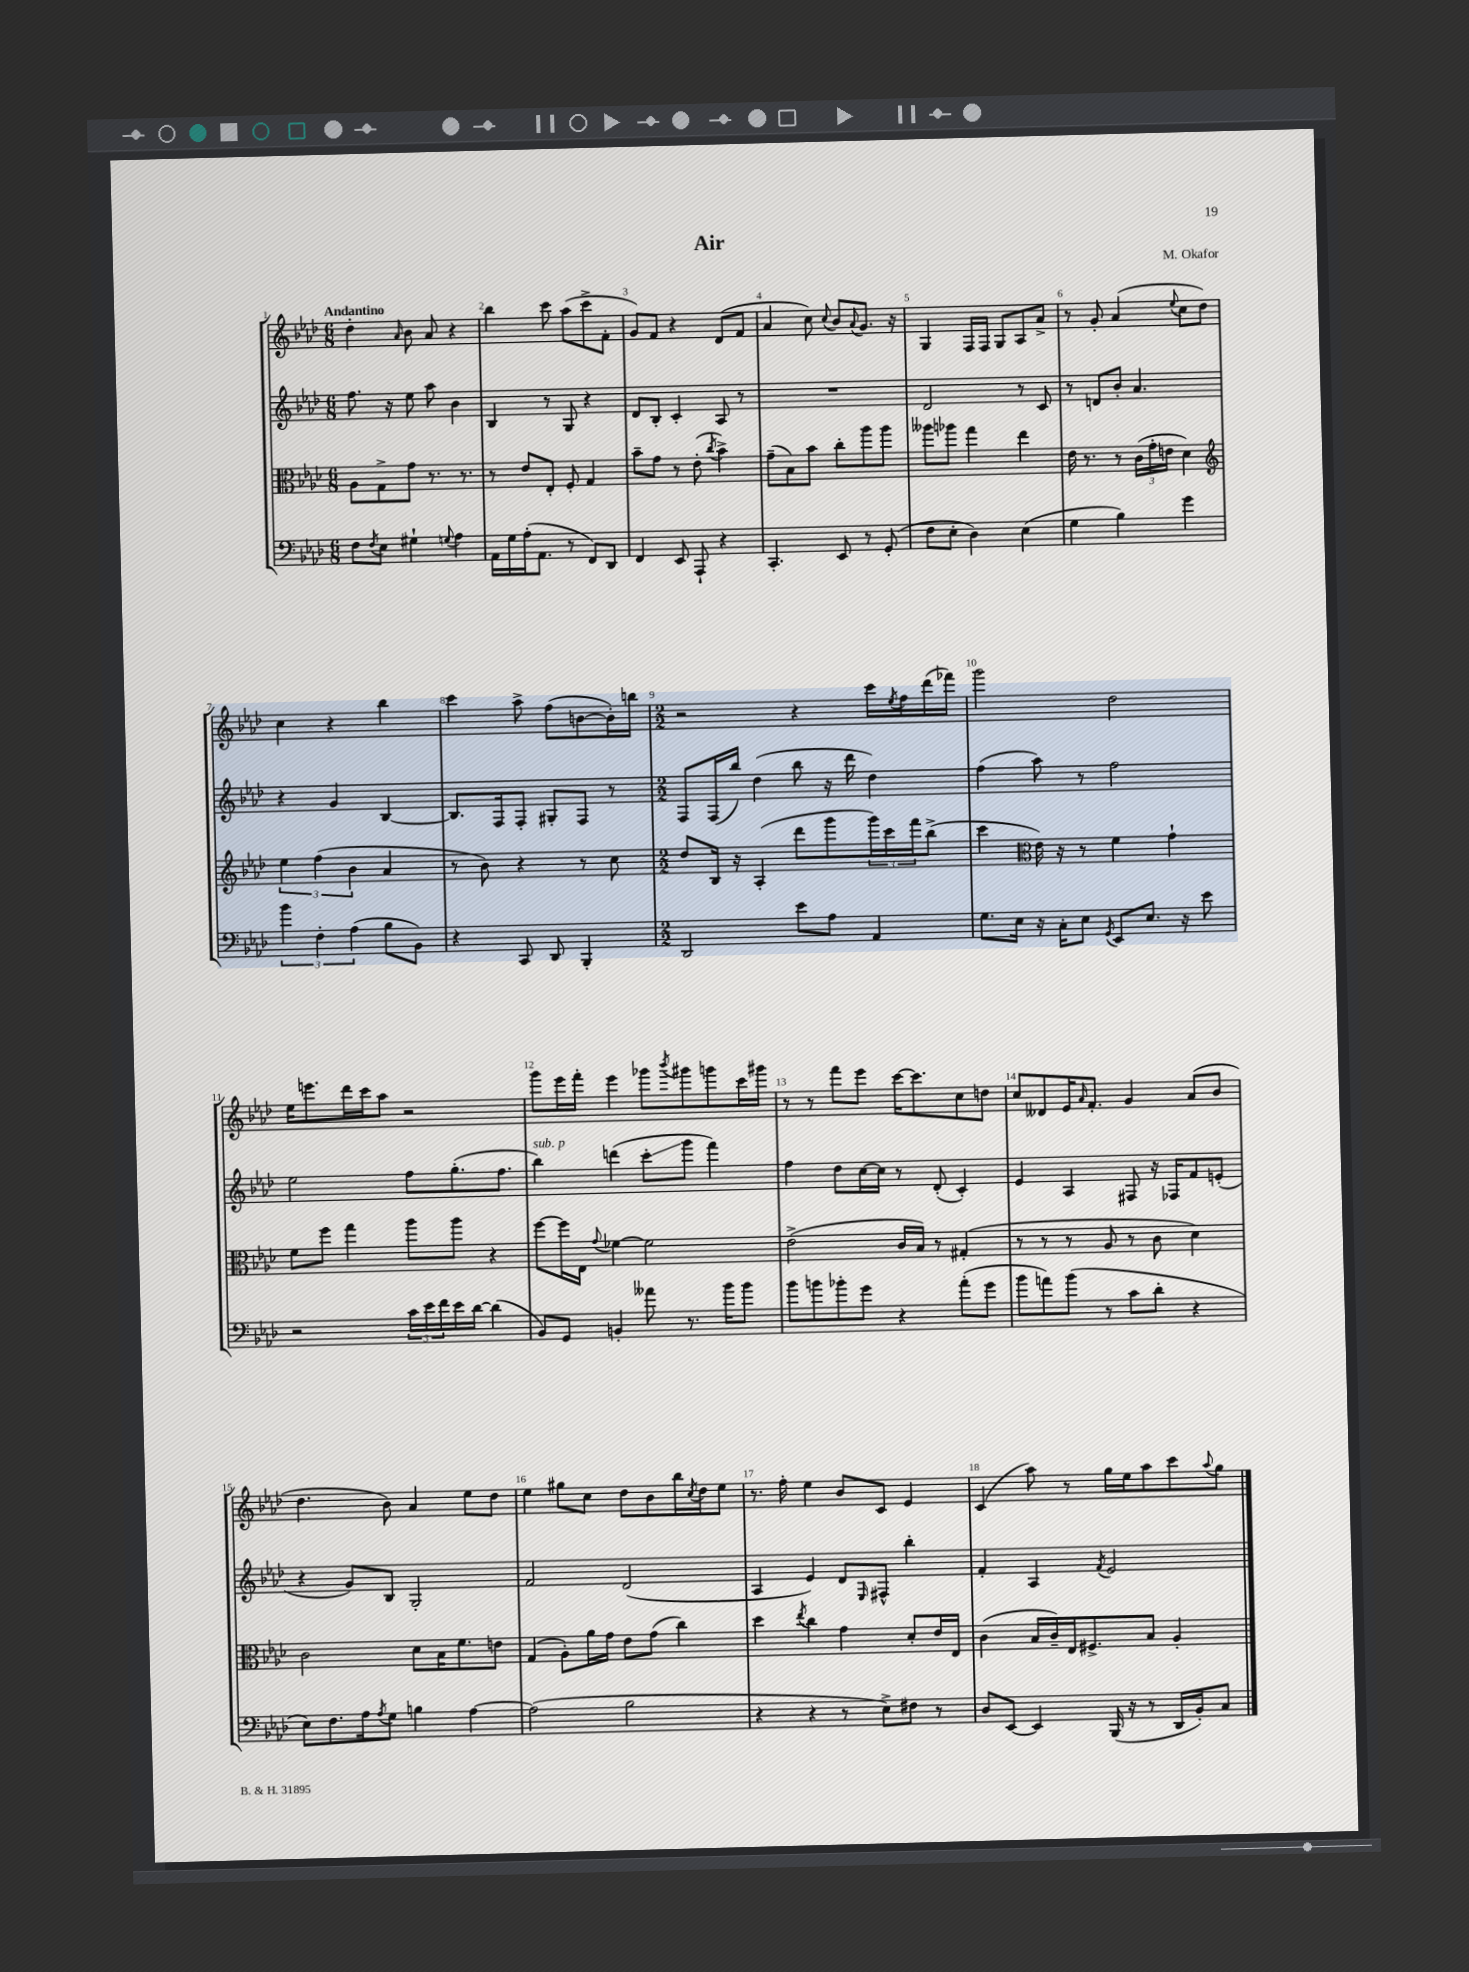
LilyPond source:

\header { title = "Air" composer = "M. Okafor" }
<<
\new StaffGroup <<
\new Staff = "s0" {
    \clef treble \key aes \major \numericTimeSignature \time 6/8 \tempo "Andantino"
    des''4-. \grace { aes'16 } bes'8 aes'8 r4 |
    bes''4 c'''8 aes''8( c'''8-> f'8-. |
    g'8) f'8 r4 des'8( f'8 |
    aes'4 c''8) \appoggiatura { c''8 } bes'8 \appoggiatura { aes'8 } g'8. r16 |
    g4 f16 f16 g8 aes8 aes'8-> |
    r8 g'8-. aes'4( \appoggiatura { ees''8 } c''8 des''8) |
    c''4 r4 bes''4 |
    c'''4 aes''8-> f''8( b'8~ b'16-.) b''16 |
    \numericTimeSignature \time 2/2 r2 r4 c'''16 \acciaccatura { ees''8 } f''16 des'''16( fes'''16) |
    g'''2 des''2 |
    ees''16 e'''8. des'''16 c'''16 aes''8 r2 |
    g'''8 ees'''16 f'''16-. ees'''4 ges'''8 \acciaccatura { bes'''8 } gis'''8 g'''8 c'''16 gis'''16 |
    r8 r8 f'''8 ees'''8 c'''16~ c'''8. c''8 d''8 |
    c''8 deses'8 ees'16 \grace { aes'16 } f'8.-. g'4 aes'8( bes'8 |
    des''4. bes'8) aes'4 ees''8 des''8 |
    ees''4 gis''8 c''8 des''8 bes'8 bes''16 \acciaccatura { c''8 } des''16 ees''8 |
    r8. f''16-. ees''4 bes'8 c'8 ees'4 |
    c'4( aes''8) r8 g''16 ees''16 aes''8 c'''8 \appoggiatura { aes''8 } g''8 \bar "|." |
}
\new Staff = "s1" {
    \clef treble \key aes \major \numericTimeSignature \time 6/8
    f''8. r16 ees''8 aes''8 bes'4 |
    bes4 r8 g8 r4 |
    des'8 bes8-. c'4-. aes8 r8 |
    R2. |
    des'2 r8 c'8 |
    r8 d'8 bes'8-. aes'4. |
    r4 g'4 bes4~ |
    bes8. f16 f8-. gis8-. f8 r8 |
    \numericTimeSignature \time 2/2 f8 f16( bes''16) des''4( bes''8 r16 des'''16 des''4) |
    f''4( aes''8) r8 f''2 |
    ees''2 f''8 g''8.-.( f''8. |
    bes''4^\markup { \italic "sub. p" }) d'''4( c'''8-.\glissando g'''8 f'''4) |
    f''4 des''8 c''16~ c''16 r8 des'8-.( c'4-.) |
    ees'4 aes4 fis8 r16 fes16 f'8 e'8-.( |
    r4 g'8) bes8 g2-. |
    f'2 des'2( |
    aes4 ees'4) des'8 \grace { ees16 } fis8-^ bes''4-. |
    f'4-. aes4 \acciaccatura { f'8 } ees'2 \bar "|." |
}
\new Staff = "s2" {
    \clef alto \key aes \major \numericTimeSignature \time 6/8
    aes8 g8-> g'8 r8. r8. |
    r8 ees'8 ees8-. f8-. g4 |
    bes'8-- g'8 r8 ees'8-.( \acciaccatura { c''8 } bes'4->) |
    g'8--( bes8) bes'8 c''8-. aes''8 aes''8 |
    aeses''8 aes''8 g''4 ees''4 |
    ees'16 r8. r8 \tuplet 3/2 { c'16( g'16-. e'16 } des'4) |
    \clef treble \tuplet 3/2 { ees''4 f''4( bes'4 } aes'4 |
    r8 bes'8) r4 r8 c''8 |
    \numericTimeSignature \time 2/2 des''8 bes16 r16 aes4-.( des'''8 g'''8 \tuplet 3/2 { g'''16) c'''16 f'''16 } bes''8->( |
    c'''4 \clef alto ees'16) r16 r8 f'4 g'4-! |
    f'8 f''8 g''4 aes''8 aes''8 r4 |
    f''8~ f''16 ees16 \appoggiatura { g'8 } fes'4~ fes'2 |
    ees'2->( c'16 bes16) r8 gis4-.( |
    r8 r8 r8 aes8 r8 c'8 des'4) |
    c'2 des'8 bes16 f'8. e'8 |
    g4( aes8-.) aes'16 g'16 ees'8 g'8( c''4) |
    des''4 \acciaccatura { ees''8 } c''4 g'4 des'8-. ees'16 ees16 |
    c'4( bes16 c'16--) ees16 fis8.-> bes8 aes4-. \bar "|." |
}
\new Staff = "s3" {
    \clef bass \key aes \major \numericTimeSignature \time 6/8
    f8 \acciaccatura { f8 } ees8 gis4-! \appoggiatura { g8 } aes4 |
    aes,16 g16 aes16-.( aes,8. r8 f,8) des,8 |
    f,4 ees,8 aes,,8-! r4 |
    c,4.-. ees,8 r8 g,8-.( |
    f8 ees8-. des4) ees4( |
    g4 bes4) g'4 |
    \tuplet 3/2 { bes'4 f4-. aes4( } bes8 bes,8) |
    r4 c,8 des,8 bes,,4-. |
    \numericTimeSignature \time 2/2 des,2 ees'8 aes8 aes,4 |
    g8. ees16 r16 c16-. ees8 \acciaccatura { g,8 } ees,8 ees8. r16 ees'8 |
    r2 \tuplet 3/2 { c'16 ees'16 f'16 } ees'16 des'16~ des'4( |
    bes,8) g,8 b,4-. aeses'8 r8. bes'16 bes'8 |
    bes'8 b'8 bes'8-. g'8 r4 aes'8-.( g'8 |
    bes'8 a'8) bes'8( r8 c'8 des'8-. r4 |
    ees8) f8. aes16 \acciaccatura { aes8 } g8 b4 aes4~ |
    aes2( bes2 |
    r4 r4 r8 ees8->) fis8 r8 |
    des8 ees,8~ ees,4 bes,,16( r16 r8 des,16 bes,16-.) c8 \bar "|." |
}
>>
>>
\layout { \context { \Score \override BarNumber.break-visibility = ##(#f #t #t) barNumberVisibility = #all-bar-numbers-visible } }
